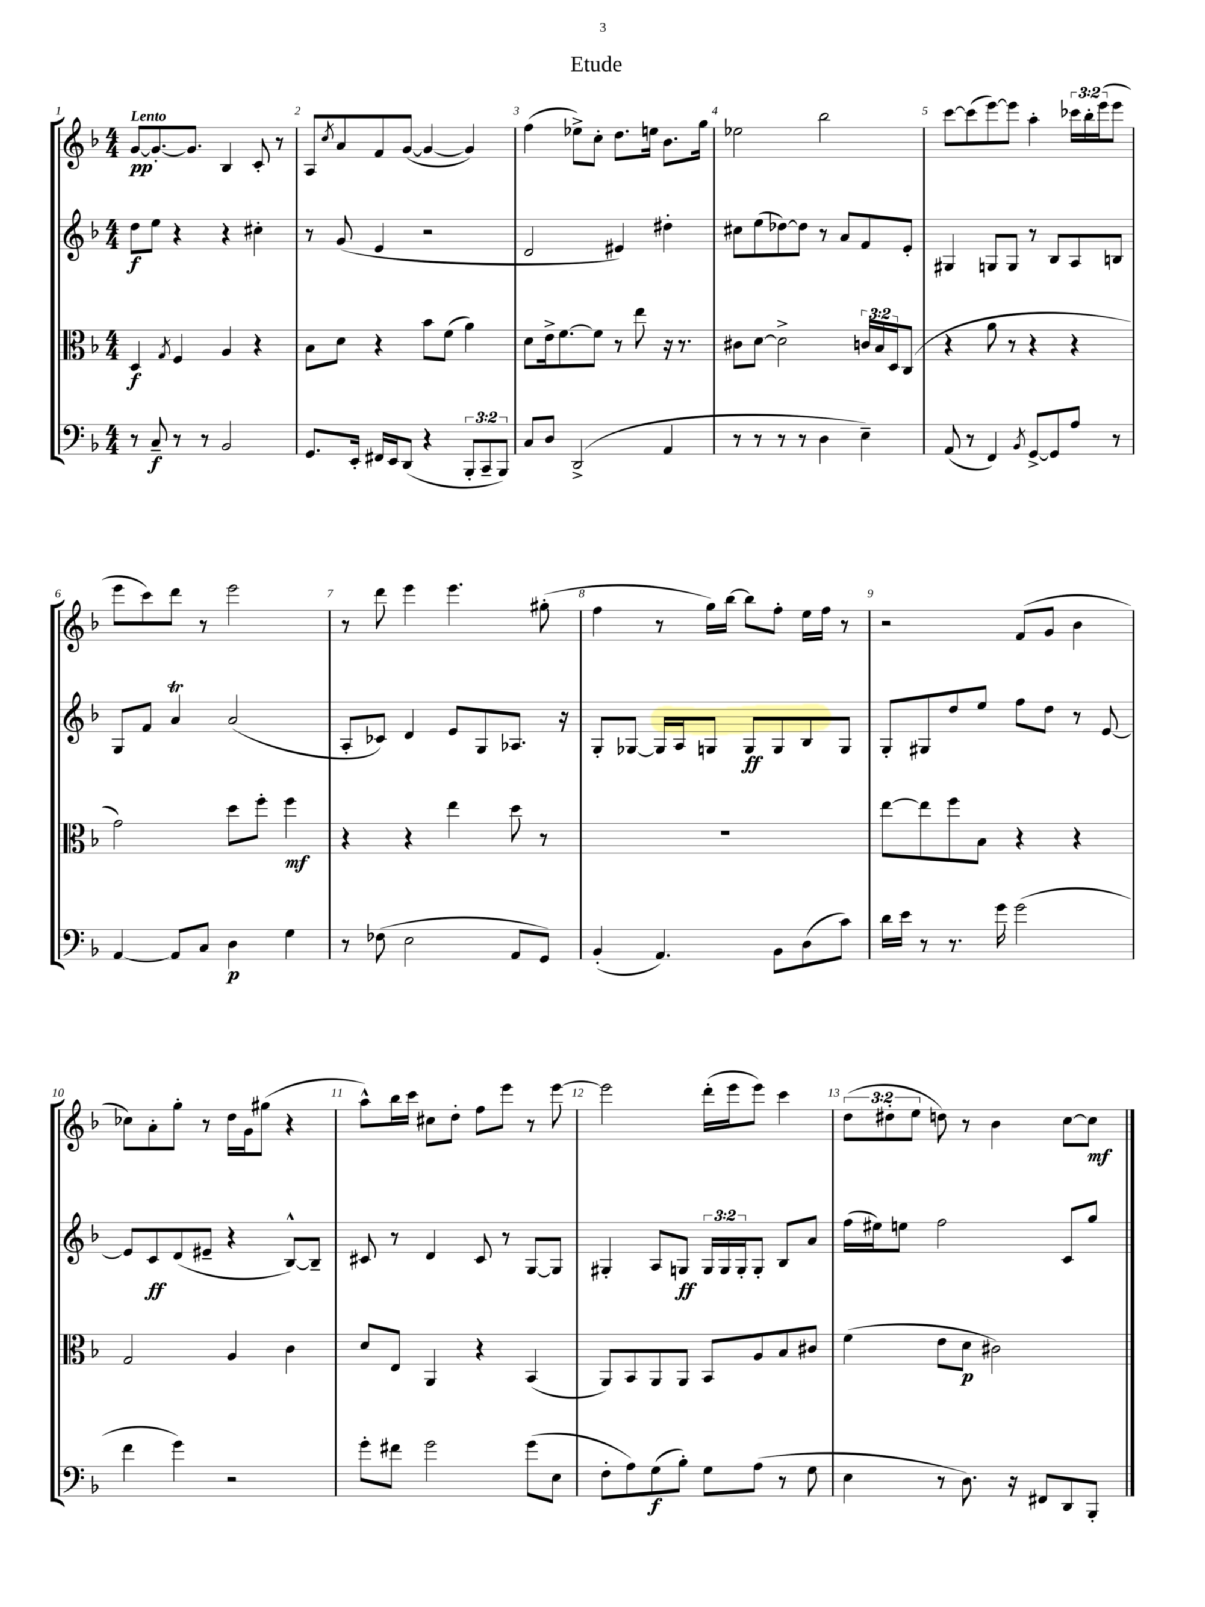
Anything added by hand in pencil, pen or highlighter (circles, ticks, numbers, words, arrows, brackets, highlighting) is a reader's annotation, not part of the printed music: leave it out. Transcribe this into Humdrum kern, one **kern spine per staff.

**kern	**kern	**kern	**kern
*staff4	*staff3	*staff2	*staff1
*clefF4	*clefC3	*clefG2	*clefG2
*k[b-]	*k[b-]	*k[b-]	*k[b-]
*M4/4	*M4/4	*M4/4	*M4/4
8r	4D	8dd	[8g
8C~	.	8ee	8.g'_
.	8qG	.	.
8r	4F	4r	.
.	.	.	8.g]
8r	.	.	.
2BB-	4A	4r	4B-
.	4r	4cc#'	8c'
.	.	.	8r
=	=	=	=
8.GG	8B-	8r	8A
.	.	.	8qcc
.	8d	(8g	8a
16EE'	.	.	.
16FF#	4r	4e	8f
16EE	.	.	.
(8DD	.	.	([8g
4r	8b-	2r	4g_
.	(8f	.	.
12BBB-'	4a)	.	4g])
12CC~	.	.	.
12BBB-)	.	.	.
=	=	=	=
8C	8d	2d	(4ff
8D	16e^	.	.
.	[8.f	.	.
(2DD^	.	.	8ee-^)
.	8f]	.	8cc'
.	8r	4e#)	8.dd
.	8ee	.	.
.	.	.	16ee
4AA	16r	4dd#'	8.b-
.	8.r	.	.
.	.	.	16gg
=	=	=	=
8r	8c#	8cc#	2ee-
8r	[8d	(8ee	.
8r	2d^]	[8dd-)	.
8r	.	8dd-]	.
4D	.	8r	2bb-
.	.	8a	.
4E~)	24c	8f	.
.	24B-	.	.
.	24D	.	.
.	(8C	8e'	.
=	=	=	=
(8AA	4r	4G#	[8ccc
8r	.	.	(8ccc]
4FF)	8a	8G	[8eee)
.	8r	8G	8eee]
8qBB-	.	.	.
[8GG^	4r	8r	4aa'
8GG]	.	8B-	.
8A	4r	8A	24ccc-
.	.	.	24bb-'
.	.	.	(24eee
8r	.	8B	8eee
=	=	=	=
[4AA	2g)	8G	8eee
.	.	8f	8ccc)
8AA]	.	4a	8ddd
8C	.	.	8r
4D	8dd	(2a	2eee
.	8ff'	.	.
4G	4ff	.	.
=	=	=	=
8r	4r	8A'	8r
(8F-	.	8c-)	8ddd
2E	4r	4d	4eee
.	4ee	8e	4.eee
.	.	8G	.
8AA	8dd	8.A-	.
8GG)	8r	.	(8gg#'
.	.	16r	.
=	=	=	=
(4BB-'	1r	8G'	4ff
.	.	[8G-	.
4.AA)	.	16G-]	8r
.	.	16A	.
.	.	8G	16gg)
.	.	.	[16bb-
.	.	8G	8bb-]
8BB-	.	8G	8ff'
(8D	.	8B-	16ee
.	.	.	16ff
8c)	.	8G	8r
=	=	=	=
16d	[8ee	8G'	2r
16e	.	.	.
8r	8ee]	8G#	.
8.r	8ff	8dd	.
.	8B-	8ee	.
16g	.	.	.
(2g	4r	8ff	(8f
.	.	8dd	8g
.	4r	8r	4b-
.	.	[8e	.
=	=	=	=
4f	2G	8e]	8cc-)
.	.	8c	8a'
4g)	.	(8d	8gg'
.	.	8e#~	8r
2r	4A	4r	16dd
.	.	.	16g
.	.	.	(8gg#
.	4c	[8B-^^)	4r
.	.	8B-~]	.
=	=	=	=
8g'	8d	8c#	8aa^^)
8f#	8E	8r	16bb-
.	.	.	16ccc
2g	4AA	4d	8cc#
.	.	.	8dd'
.	4r	8c#	8ff
.	.	8r	8eee
(8g	(4BB-	[8G	8r
8E	.	8G]	[8eee
=	=	=	=
8F'	8AA)	4G#'	2eee]
8A)	8BB-	.	.
(8G	8AA	8A	.
8B-')	8AA	8G	.
8G	8BB-	24G	(16ddd'
.	.	24G	.
.	.	.	16eee
.	.	24G'	.
(8A	8A	8G'	8eee)
8r	8B-	8B-	4ccc
8G	8c#	8a	.
=	=	=	=
4E	(4f	(16ff	(12dd
.	.	16ee#)	.
.	.	.	12dd#'
.	.	8ee	.
.	.	.	12ee
8r	8e	2ff	8dd)
8.D)	8d	.	8r
.	2c#)	.	4b-
16r	.	.	.
8FF#	.	.	.
8DD	.	8c	[8cc
8BBB-'	.	8gg	8cc]
==	==	==	==
*-	*-	*-	*-
